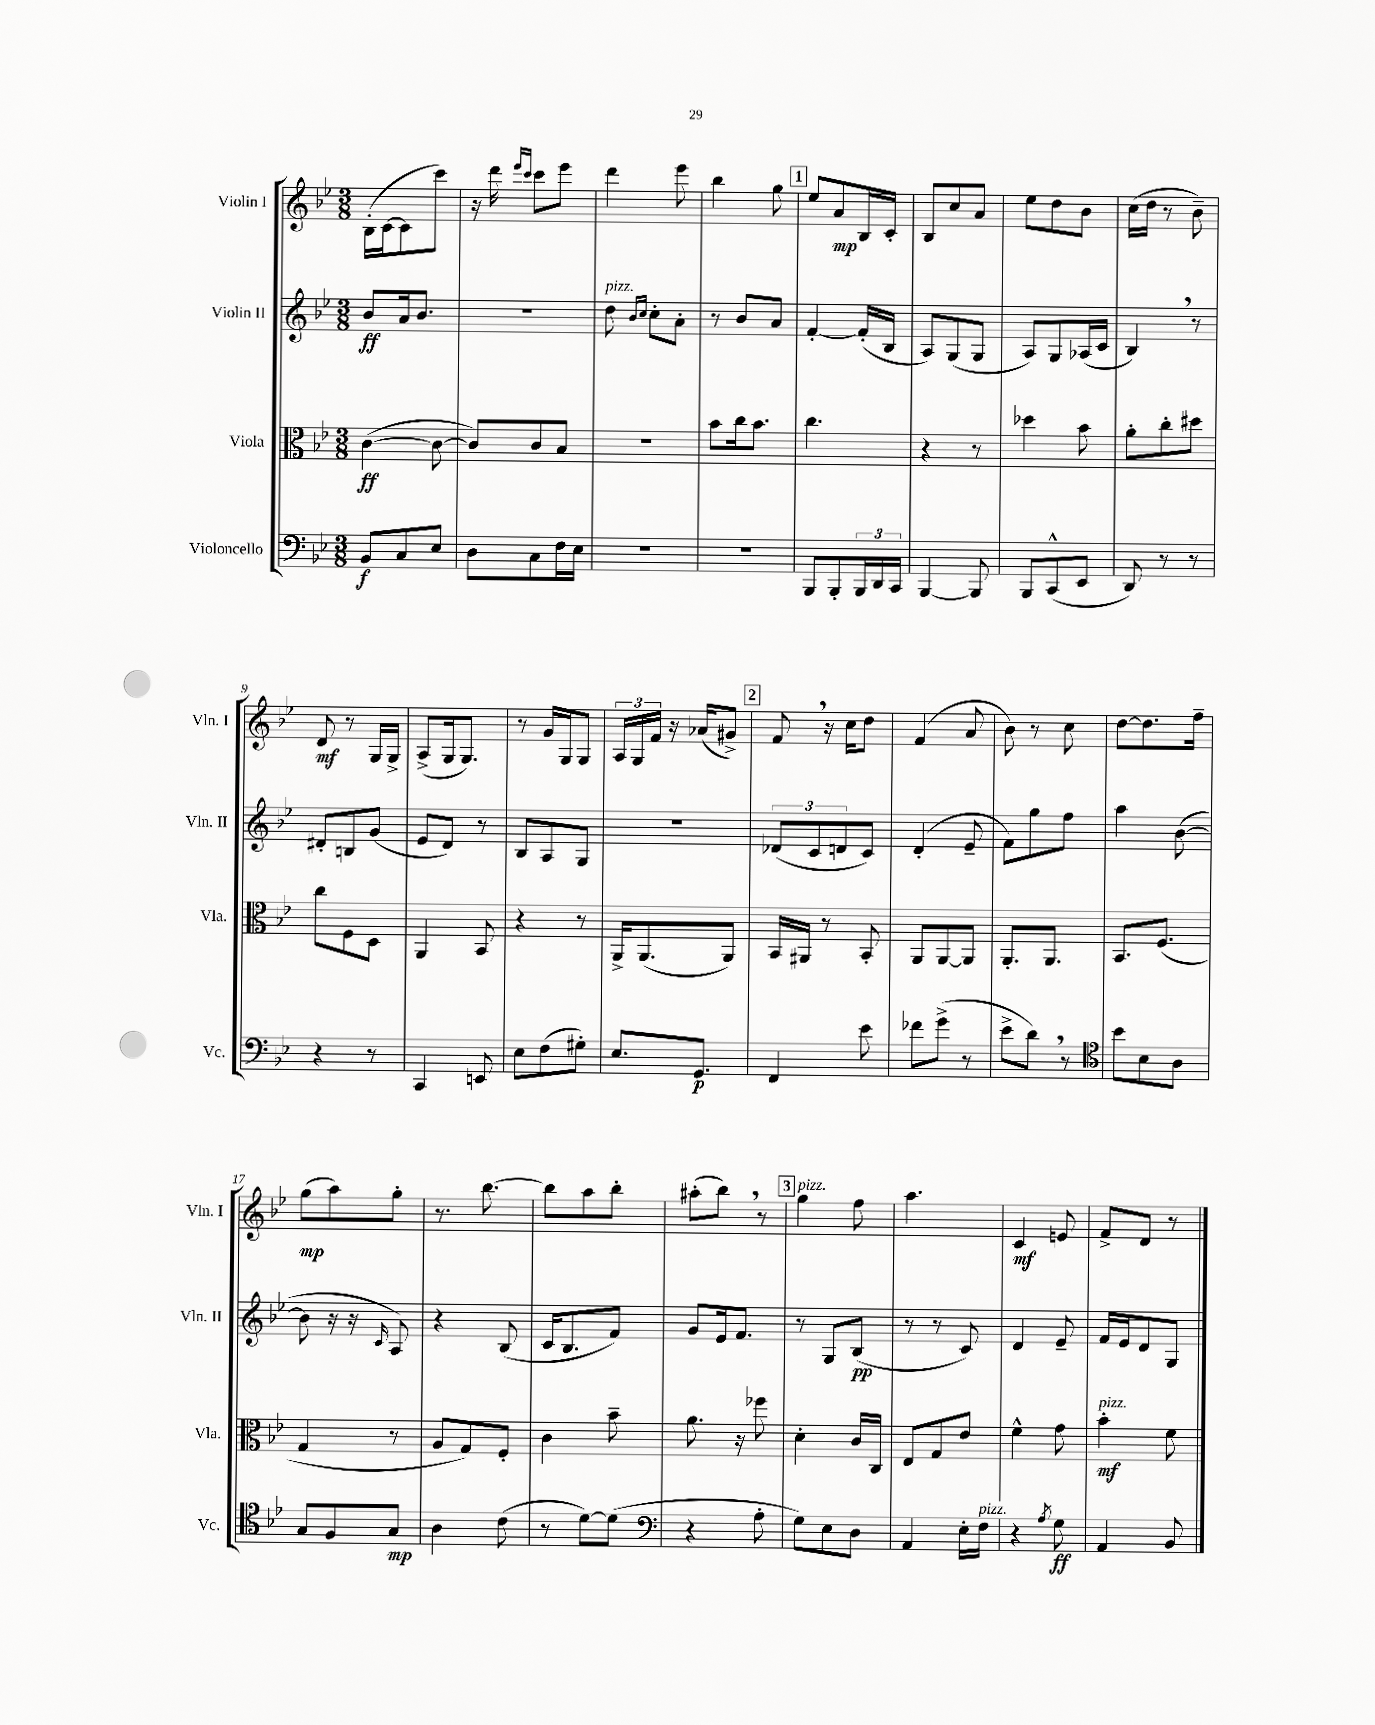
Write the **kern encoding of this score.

**kern	**kern	**kern	**kern
*staff4	*staff3	*staff2	*staff1
*clefF4	*clefC3	*clefG2	*clefG2
*k[b-e-]	*k[b-e-]	*k[b-e-]	*k[b-e-]
*M3/8	*M3/8	*M3/8	*M3/8
8BB-	([4c	8b-	(16B-'
.	.	.	[16c
8C	.	16a	8c]
.	.	8.b-	.
8E-	8c_	.	8ccc)
=	=	=	=
8D	8c])	4.r	16r
.	.	.	16ddd
.	.	.	16qqeee-
.	.	.	16qqccc
8C	8c	.	8ccc
16F	8B-	.	8eee-
16E-	.	.	.
=	=	=	=
4.r	4.r	8dd	4ddd
.	.	16qqb-	.
.	.	16qqcc	.
.	.	8cc'	.
.	.	8a'	8eee-
=	=	=	=
4.r	8b-	8r	4bb-
.	16cc	8b-	.
.	8.b-	.	.
.	.	8a	8gg
=	=	=	=
8BBB-	4.cc	[4f'	8ee-
8BBB-'	.	.	8a
24BBB-	.	(16f']	16B-
24DD	.	.	.
.	.	16B-	16c'
24CC	.	.	.
=	=	=	=
[4BBB-	4r	8A)	8B-
.	.	(8G	8cc
8BBB-]	8r	8G	8a
=	=	=	=
8BBB-	4dd-	8A)	8ee-
(8CC^^	.	8G	8dd
8EE-	8b-	(16A-	8b-
.	.	16c	.
=	=	=	=
8DD)	8a'	4B-)	(16cc
.	.	.	16dd
8r	8cc'	.	8r
8r	8dd#	8r	8b-~)
=	=	=	=
4r	8cc	8d#'	8d
.	8F	8B	8r
8r	8D	(8g	16G
.	.	.	16G^
=	=	=	=
4CC	4AA	8e-	(8A^
.	.	8d)	16G
.	.	.	8.G)
8EE	8BB-	8r	.
=	=	=	=
8E-	4r	8B-	8r
(8F	.	8A	16g
.	.	.	16G
8G#')	8r	8G	8G
=	=	=	=
8.E-	16AA^	4.r	24A
.	.	.	24G
.	(8.AA	.	.
.	.	.	24f
.	.	.	16r
8.GG	.	.	(16a-
.	8AA)	.	8g#^)
=	=	=	=
4FF	16BB-	(12d-	8f
.	16AA#	.	.
.	.	12c	.
.	8r	.	16r
.	.	12d	.
.	.	.	16cc
8e-	8BB-'	8c)	8dd
=	=	=	=
8f-	8AA	(4d'	(4f
(8g^	[8AA	.	.
8r	8AA]	8e-~	8a
=	=	=	=
8e-^	8.AA'	8f)	8b-)
8d)	.	8gg	8r
.	8.AA	.	.
8r	.	8ff	8cc
=	=	=	=
*clefC4	*	*	*
8b-	8.BB-	4aa	[8dd
8B-	.	.	8.dd]
.	(8.F	.	.
8A	.	([8b-	.
.	.	.	16ff~
=	=	=	=
8G	4G	8b-]	(8gg
8F	.	16r	8aa)
.	.	16r	.
.	.	16qqc	.
8G	8r	8A)	8gg'
=	=	=	=
4A	8A	4r	8.r
.	8G)	.	.
.	.	.	[8.bb-
(8c	8F'	(8B-	.
=	=	=	=
8r	4c	16c	8bb-]
.	.	8.B-	.
[8d)	.	.	8aa
(8d]	8b-~	8f)	8bb-'
=	=	=	=
*clefF4	*	*	*
4r	8.a	8g	(8aa#'
.	.	16e-	8bb-)
.	16r	8.f	.
8A'	8ff-	.	8r
=	=	=	=
8G)	4d'	8r	4gg
8E-	.	8G	.
8D	16c	(8B-	8ff
.	16C	.	.
=	=	=	=
4AA	8E-	8r	4.aa
.	8G	8r	.
16E-'	8e-	8c)	.
16F	.	.	.
=	=	=	=
4r	4f^^	4d	4c
8qA	.	.	.
8G	8g	8e-~	8e
=	=	=	=
4AA	4b-'	16f	8f^
.	.	16e-	.
.	.	8d	8d
8BB-	8f	8G	8r
==	==	==	==
*-	*-	*-	*-
